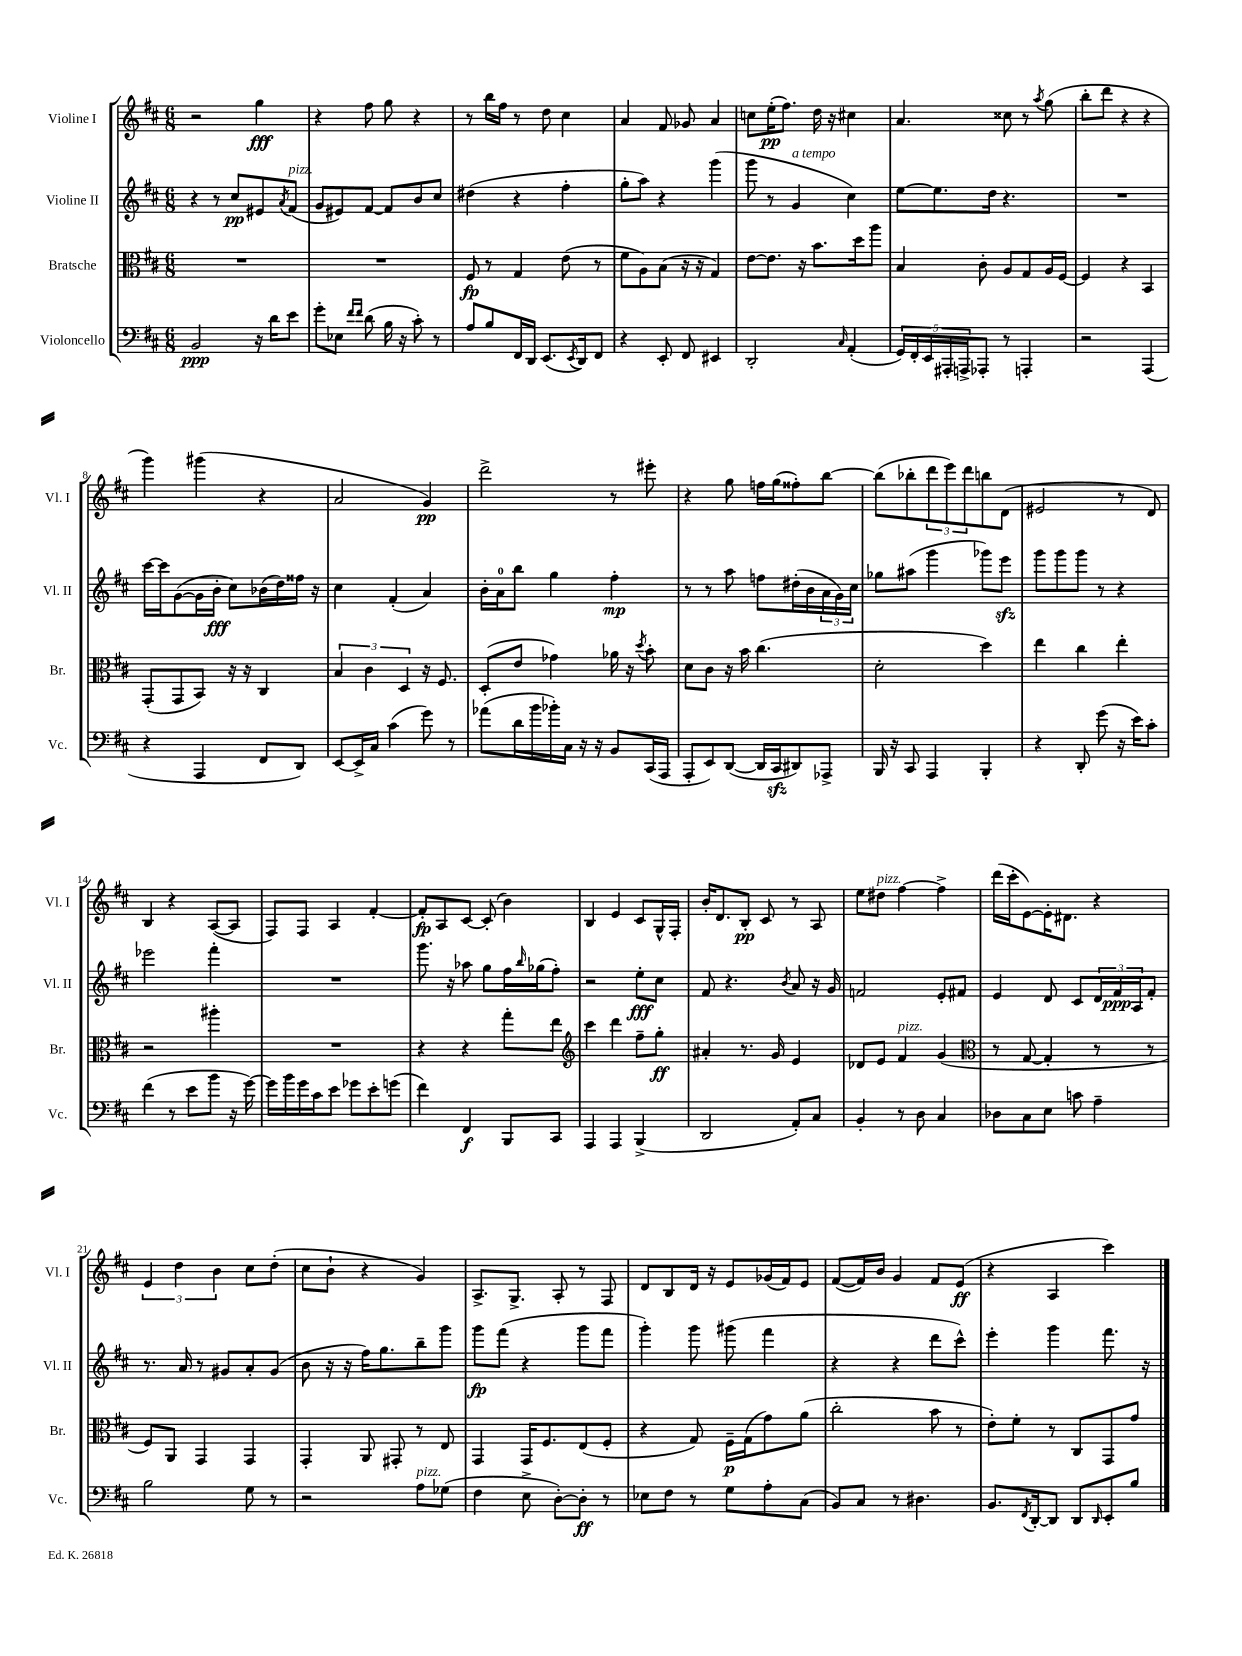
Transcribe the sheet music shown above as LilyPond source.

<<
\new StaffGroup <<
\new Staff = "s0" \with { instrumentName = "Violine I" shortInstrumentName = "Vl. I" } {
    \clef treble \key d \major \numericTimeSignature \time 6/8
    r2 g''4\fff |
    r4 fis''8 g''8 r4 |
    r8 b''16 fis''16 r8 d''8 cis''4 |
    a'4 fis'8 ges'8 a'4 |
    c''8 e''16-.\pp( fis''8.) d''16 r16 cis''4 |
    a'4. cisis''8 r8 \acciaccatura { a''8 } g''8( |
    b''8-. d'''8 r4 r4 |
    g'''4) gis'''4( r4 |
    a'2 g'4\pp) |
    d'''2-> r8 eis'''8-. |
    r4 g''8 f''16 g''16( fisis''8-.) b''8~ |
    b''8( bes''8-. \tuplet 3/2 { d'''8 e'''8) d'''8 } b''8 d'8( |
    eis'2 r8 d'8) |
    b4 r4 a8~( a8 |
    fis8) fis8 a4 fis'4~-. |
    fis'8-.\fp a8 cis'8~ cis'8-.( b'4) |
    b4 e'4 cis'8 g16-^ fis16-. |
    b'16-. d'8. b8-.\pp cis'8 r8 a8 |
    e''8 dis''8^\markup { \italic "pizz." } fis''4~ fis''4-> |
    d'''16( cis'''16-. e'8~) e'16-. dis'8. r4 |
    \tuplet 3/2 { e'4 d''4 b'4 } cis''8 d''8-.( |
    cis''8 b'8-! r4 g'4) |
    a8.-> g8.-> a8-. r8 fis8 |
    d'8 b8 d'16 r16 e'8 ges'16( fis'16) e'8 |
    fis'8~( fis'16) b'16 g'4 fis'8 e'8\ff( |
    r4 a4 cis'''4) \bar "|." |
}
\new Staff = "s1" \with { instrumentName = "Violine II" shortInstrumentName = "Vl. II" } {
    \clef treble \key d \major \numericTimeSignature \time 6/8
    r4 r8 cis''8\pp eis'8 \acciaccatura { a'8 } fis'8^\markup { \italic "pizz." }( |
    g'8 eis'8) fis'8~ fis'8 b'8 cis''8 |
    dis''4( r4 fis''4-. |
    g''8-. a''8) r4 g'''4( |
    g'''8 r8 g'4^\markup { \italic "a tempo" } cis''4) |
    e''8~ e''8. d''16 r4. |
    R2. |
    cis'''16~ cis'''16 g'8~( g'16 b'16-.\fff cis''8) bes'16( d''16) fisis''16 r16 |
    cis''4 fis'4-.( a'4) |
    b'16-. a'16-0 b''8 g''4 fis''4-.\mp |
    r8 r8 a''8 f''8 dis''16-.( b'16 \tuplet 3/2 { a'16 g'16) cis''16 } |
    ges''8 ais''8( g'''4 ges'''8) e'''8\sfz |
    g'''8 g'''8 g'''8 r8 r4 |
    ees'''2 fis'''4-. |
    R2. |
    g'''8. r16 aes''8 g''8 fis''16 \grace { b''16 } ges''16( fis''8-.) |
    r2 e''8-.\fff cis''8 |
    fis'8 r4. \acciaccatura { b'8 } a'8 r16 g'16 |
    f'2 e'8-. fis'8 |
    e'4 d'8 cis'8 \tuplet 3/2 { d'16 fis'16\ppp a16 } fis'8-. |
    r8. a'16 r8 gis'8 a'8-. gis'8( |
    b'8 r16 r16 fis''16) g''8. b''8-- g'''8 |
    g'''8\fp fis'''8( r4 g'''8 fis'''8 |
    g'''4-.) g'''8 gis'''8( fis'''4 |
    r4 r4 d'''8 cis'''8-^) |
    e'''4-. g'''4 fis'''8. r16 \bar "|." |
}
\new Staff = "s2" \with { instrumentName = "Bratsche" shortInstrumentName = "Br." } {
    \clef alto \key d \major \numericTimeSignature \time 6/8
    R2. |
    R2. |
    fis8\fp r8 g4 e'8( r8 |
    fis'8 a8) b8( r16 r16 g4) |
    e'8~ e'8. r16 b'8. d''16 a''8 |
    b4 cis'8-. a8 g8 a16 fis16~ |
    fis4 r4 b,4 |
    g,8-.( g,8 b,8) r16 r16 cis4 |
    \tuplet 3/2 { b4 cis'4 d4 } r16 fis8. |
    d8-.( e'8 ges'4) aes'16 r16 \acciaccatura { d''8 } b'8-. |
    d'8 cis'8 r16 b'16 cis''4.( |
    d'2-. d''4) |
    e''4 cis''4 e''4-. |
    r2 ais''4-. |
    R2. |
    r4 r4 g''8-. e''8 |
    \clef treble cis'''4 d'''4 fis''8-- g''8-.\ff |
    ais'4-. r8. g'16 e'4 |
    des'8 e'8 fis'4^\markup { \italic "pizz." } g'4( |
    \clef alto r8 g8~ g4-. r8 r8 |
    fis8) a,8 g,4 g,4 |
    g,4-. a,8 gis,8-. r8 e8 |
    g,4 g,16 fis8. e8( fis8-. |
    r4 g8) fis16--\p g16( g'8) a'8( |
    cis''2-. b'8 r8 |
    e'8-.) fis'8-. r8 cis8 g,8 g'8 \bar "|." |
}
\new Staff = "s3" \with { instrumentName = "Violoncello" shortInstrumentName = "Vc." } {
    \clef bass \key d \major \numericTimeSignature \time 6/8
    b,2\ppp r16 d'16 e'8 |
    g'8-. ees8 \grace { fis'16 fis'16 } d'8( b16 r16 cis'8-.) r8 |
    a8 b8 fis,16 d,16 e,8.( \acciaccatura { e,8 } d,16) fis,8 |
    r4 e,8-. fis,8 eis,4 |
    d,2-. \grace { cis16 } a,4-.( |
    \tuplet 5/4 { g,16) fis,16-. e,16 ais,,16-. a,,16-> } aes,,8-. r8 a,,4-. |
    r2 a,,4( |
    r4 a,,4 fis,8 d,8) |
    e,8~ e,16-> cis16 cis'4( g'8) r8 |
    aes'8( d'16 b'16 bes'16-.) cis16 r16 r16 b,8 cis,16( a,,16 |
    a,,8-. e,8) d,8~( d,16 cis,16\sfz dis,8) aes,,8-> |
    b,,16 r16 cis,8 a,,4 b,,4-. |
    r4 d,8-. g'8( r16 e'16) cis'8-. |
    fis'4( r8 e'8 b'8 r16 g'16~) |
    g'16 b'16 g'16 cis'16 e'8 ges'8 e'8-. g'8( |
    fis'4) fis,4\f b,,8 cis,8 |
    a,,4 a,,4 b,,4->( |
    d,2 a,8-.) cis8 |
    b,4-. r8 d8 cis4 |
    des8 cis8 e8 c'8 a4-- |
    b2 g8 r8 |
    r2 a8^\markup { \italic "pizz." } ges8( |
    fis4 e8-> d8~-.) d8-.\ff r8 |
    ees8 fis8 r8 g8 a8-. cis8( |
    b,8) cis8 r8 dis4. |
    b,8. \acciaccatura { fis,8 } d,16~-. d,8 d,8 \grace { d,16 } e,8-. b8 \bar "|." |
}
>>
>>
